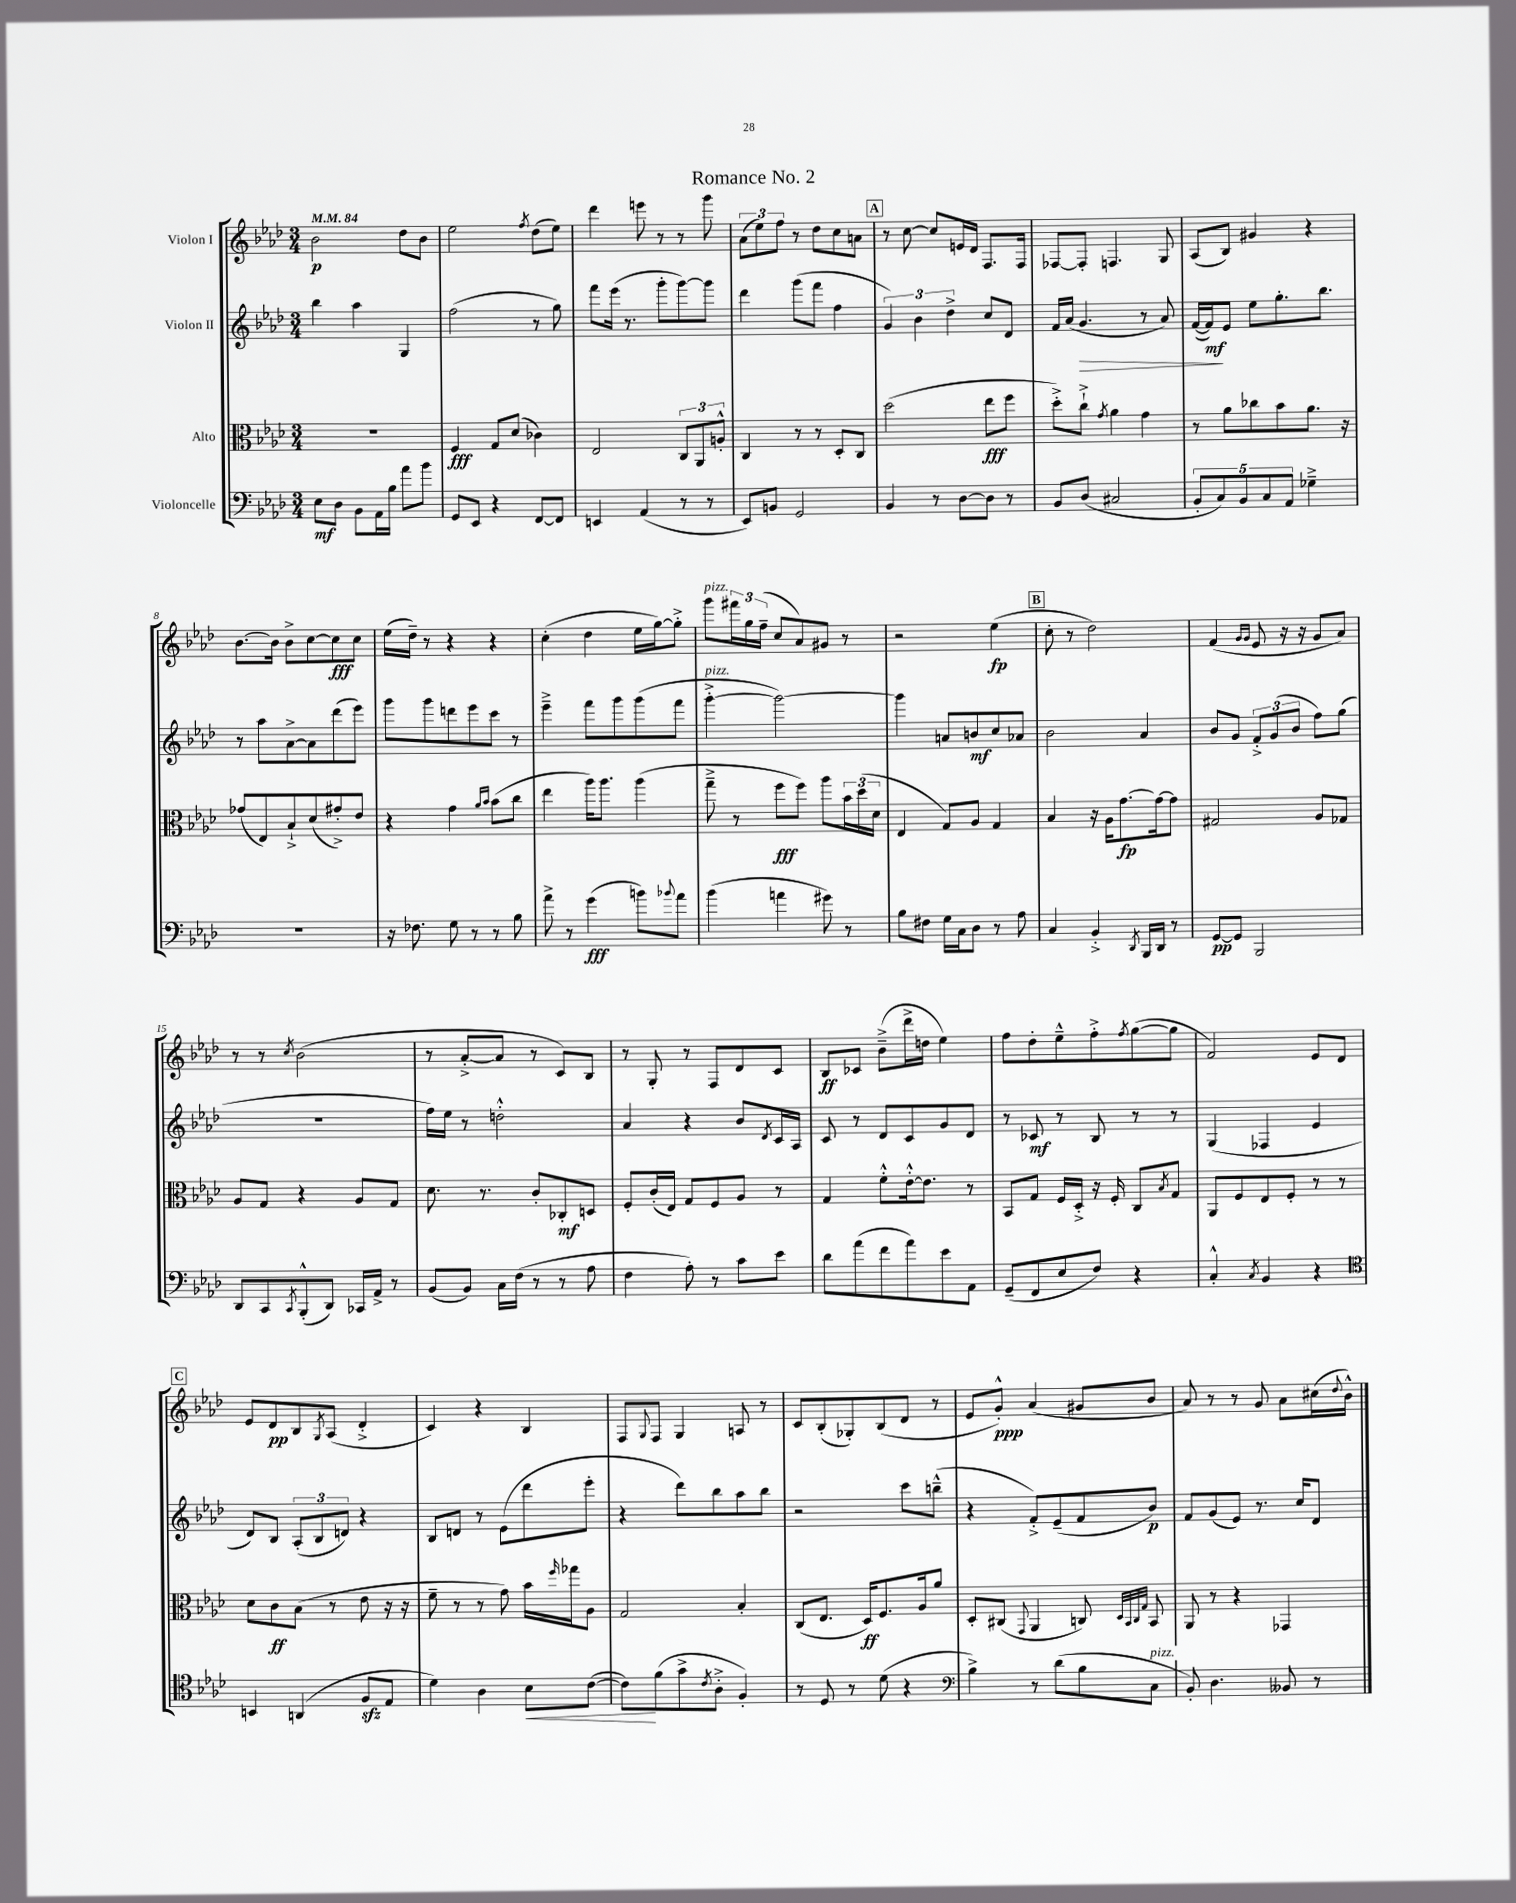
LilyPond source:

\header { title = "Romance No. 2" }
<<
\new StaffGroup <<
\new Staff = "s0" \with { instrumentName = "Violon I" } {
    \clef treble \key aes \major \numericTimeSignature \time 3/4 \tempo 4 = 84
    bes'2\p des''8 bes'8 |
    ees''2 \acciaccatura { f''8 } des''8( ees''8) |
    des'''4 e'''8 r8 r8 g'''8 |
    \tuplet 3/2 { aes'8( ees''8) f''8 } r8 des''8 c''8 a'8 |
    \mark \markup { \box "A" } r8 c''8~ c''8 e'16 des'16 f8. f16 |
    fes8~ fes8-. f4. g8 |
    aes8( bes8) gis'4 r4 |
    bes'8.~ bes'16 bes'8-> c''8~ c''8\fff c''8 |
    ees''16( des''16--) r8 r4 r4 |
    c''4-.( des''4 ees''16 g''16~) g''8-.-> |
    g'''8^\markup { \italic "pizz." } \tuplet 3/2 { fis'''16 g''16 f''16--( } c''8 aes'8) gis'8 r8 |
    r2 ees''4\fp( |
    \mark \markup { \box "B" } c''8-. r8 des''2) |
    f'4( \grace { g'16 g'16 } ees'8 r16 r16 g'8 aes'8) |
    r8 r8 \acciaccatura { c''8 } bes'2( |
    r8 aes'8~-.-> aes'8 r8 c'8) bes8 |
    r8 g8-. r8 f8 des'8 c'8 |
    bes8\ff ces'8 bes'8--->( des'''16-> d''16 ees''4) |
    f''8 des''8-. ees''8---^ f''8-.-> \acciaccatura { f''8 } g''8~( g''8 |
    f'2) ees'8 des'8 |
    \mark \markup { \box "C" } ees'8 des'8\pp bes8 \acciaccatura { g8 } aes8( des'4-.-> |
    c'4) r4 bes4 |
    f8 \appoggiatura { g8 } f8 g4 a8 r8 |
    c'8 bes8-.( ges8-.) bes8( des'8 r8 |
    ees'8 g'8-.-^\ppp) aes'4( gis'8 bes'8 |
    aes'8) r8 r8 g'8 aes'8 cis''16( \appoggiatura { des''8 } bes'16-^) \bar "|." |
}
\new Staff = "s1" \with { instrumentName = "Violon II" } {
    \clef treble \key aes \major \numericTimeSignature \time 3/4
    bes''4 aes''4 g4 |
    f''2( r8 g''8) |
    f'''8 ees'''16( r8. g'''8-. g'''8~) g'''8 |
    des'''4 g'''8( f'''8 f''4 |
    \mark \markup { \box "A" } \tuplet 3/2 { g'4) bes'4 des''4-> } c''8 des'8 |
    f'16 aes'16( g'4.\> r8 aes'8) |
    f'16~( f'16\mf\!) ees'8 ees''8 g''8.-. bes''8. |
    r8 aes''8 aes'8~-> aes'8 des'''8( ees'''8) |
    g'''8 g'''8 d'''8 ees'''8 c'''8 r8 |
    ees'''4---> f'''8 g'''8 g'''8( f'''8 |
    g'''4~-.->^\markup { \italic "pizz." } g'''2~) |
    g'''4 a'8 b'8\mf c''8 aes'8 |
    \mark \markup { \box "B" } bes'2 aes'4 |
    bes'8 g'8 \tuplet 3/2 { f'8-.-> g'8( bes'8 } f''8) g''8( |
    R2. |
    f''16) ees''16 r8 d''2-.-^ |
    aes'4 r4 bes'8 \acciaccatura { des'8 } c'16 aes16 |
    c'8 r8 des'8 c'8 g'8 des'8 |
    r8 ces'8\mf r8 bes8 r8 r8 |
    g4( fes4 ees'4 |
    \mark \markup { \box "C" } des'8) bes8 \tuplet 3/2 { aes8-.( bes8 d'8) } r4 |
    bes8 d'8 r8 ees'8( des'''8 ees'''8-. |
    r4 des'''8) bes''8 aes''8 bes''8 |
    r2 c'''8 b''8---^( |
    r4 f'8-.->) ees'8--( f'8 bes'8\p) |
    f'8 g'8( ees'8) r8. c''16 des'8 \bar "|." |
}
\new Staff = "s2" \with { instrumentName = "Alto" } {
    \clef alto \key aes \major \numericTimeSignature \time 3/4
    R2. |
    f4\fff g8 des'8( ces'4) |
    ees2 \tuplet 3/2 { c8 aes,8 a8-.-^ } |
    c4 r8 r8 des8-. c8 |
    \mark \markup { \box "A" } des''2( ees''8\fff f''8 |
    des''8-.->) c''8-!-> \acciaccatura { g'8 } aes'4 g'4 |
    r8 aes'8 ces''8 bes'8 aes'8. r16 |
    ges'8( ees8) bes8-!-> des'8( gis'8-.->) ees'8 |
    r4 g'4 \grace { aes'16 bes'16 } bes'8( c''8 |
    ees''4 aes''16) aes''8. aes''4( |
    g''8---> r8 f''8\fff f''8) aes''8 \tuplet 3/2 { bes'16 des''16( des'16 } |
    ees4 g8) aes8 g4 |
    \mark \markup { \box "B" } bes4 r16 aes16 g'8.~\fp g'16~ g'8 |
    gis2 aes8 ges8 |
    aes8 g8 r4 aes8 g8 |
    des'8. r8. c'8-. ces8-.\mf d8 |
    f8-. c'16-.( ees16) g8 f8 aes8 r8 |
    g4 f'8-.-^ ees'16~-.-^ ees'8. r8 |
    bes,8 g8 f16 des16-.-> r16 f16-. c8 \acciaccatura { bes8 } g8 |
    aes,8 f8 ees8 f8-. r8 r8 |
    \mark \markup { \box "C" } des'8 c'8\ff bes8( r8 ees'8 r16 r16 |
    f'8-- r8 r8 g'8) bes'16 \grace { f''16 } ges''16 aes8 |
    g2 bes4-. |
    c8( ees8. des16\ff) f8. aes16 aes'8 |
    des8-. cis8( \appoggiatura { g,8 } aes,4 c8) \grace { des32 bes,32 c32 g32 } bes,8 |
    aes,8 r8 r4 ges,4 \bar "|." |
}
\new Staff = "s3" \with { instrumentName = "Violoncelle" } {
    \clef bass \key aes \major \numericTimeSignature \time 3/4
    ees8\mf des8 bes,8 aes,16 bes16 aes'8 bes'8 |
    g,8 ees,8 r4 f,8~ f,8 |
    e,4 aes,4( r8 r8 |
    ees,8) b,8 g,2 |
    \mark \markup { \box "A" } bes,4 r8 des8~ des8 r8 |
    bes,8 des8( cis2 |
    \tuplet 5/4 { bes,8-. c8) bes,8 c8 aes,8 } ges4---> |
    R2. |
    r16 fes8. g8 r8 r8 bes8 |
    aes'8-> r8 g'4\fff( b'8) \appoggiatura { bes'8 } aes'8 |
    bes'4( a'4 gis'8) r8 |
    bes8 fis8 g16 c16 des8 r8 aes8 |
    \mark \markup { \box "B" } c4 bes,4-.-> \acciaccatura { des,8 } bes,,16 des,16 r8 |
    g,8~\pp g,8 bes,,2 |
    des,8 c,8 \acciaccatura { c,8 } bes,,8-.-^( des,8) ces,16 aes,16-> r8 |
    bes,8( bes,8) c16 f16( r8 r8 aes8 |
    f4 aes8-.) r8 c'8 ees'8 |
    des'8 aes'8( f'8 aes'8) ees'8 aes,8 |
    g,8--( f,8 ees8 f8) r4 |
    c4-.-^ \acciaccatura { c8 } bes,4 r4 |
    \mark \markup { \box "C" } \clef tenor b,4 a,4( f8\sfz ees8 |
    des'4) aes4 bes8\< c'8~( |
    c'8\!) f'8( g'8-> \acciaccatura { c'8 } aes8-.-> f4-.) |
    r8 des8 r8 des'8( r4 |
    \clef bass bes4->) r8 des'8( bes8 c8^\markup { \italic "pizz." } |
    bes,8-.) des4. beses,8 r8 \bar "|." |
}
>>
>>
